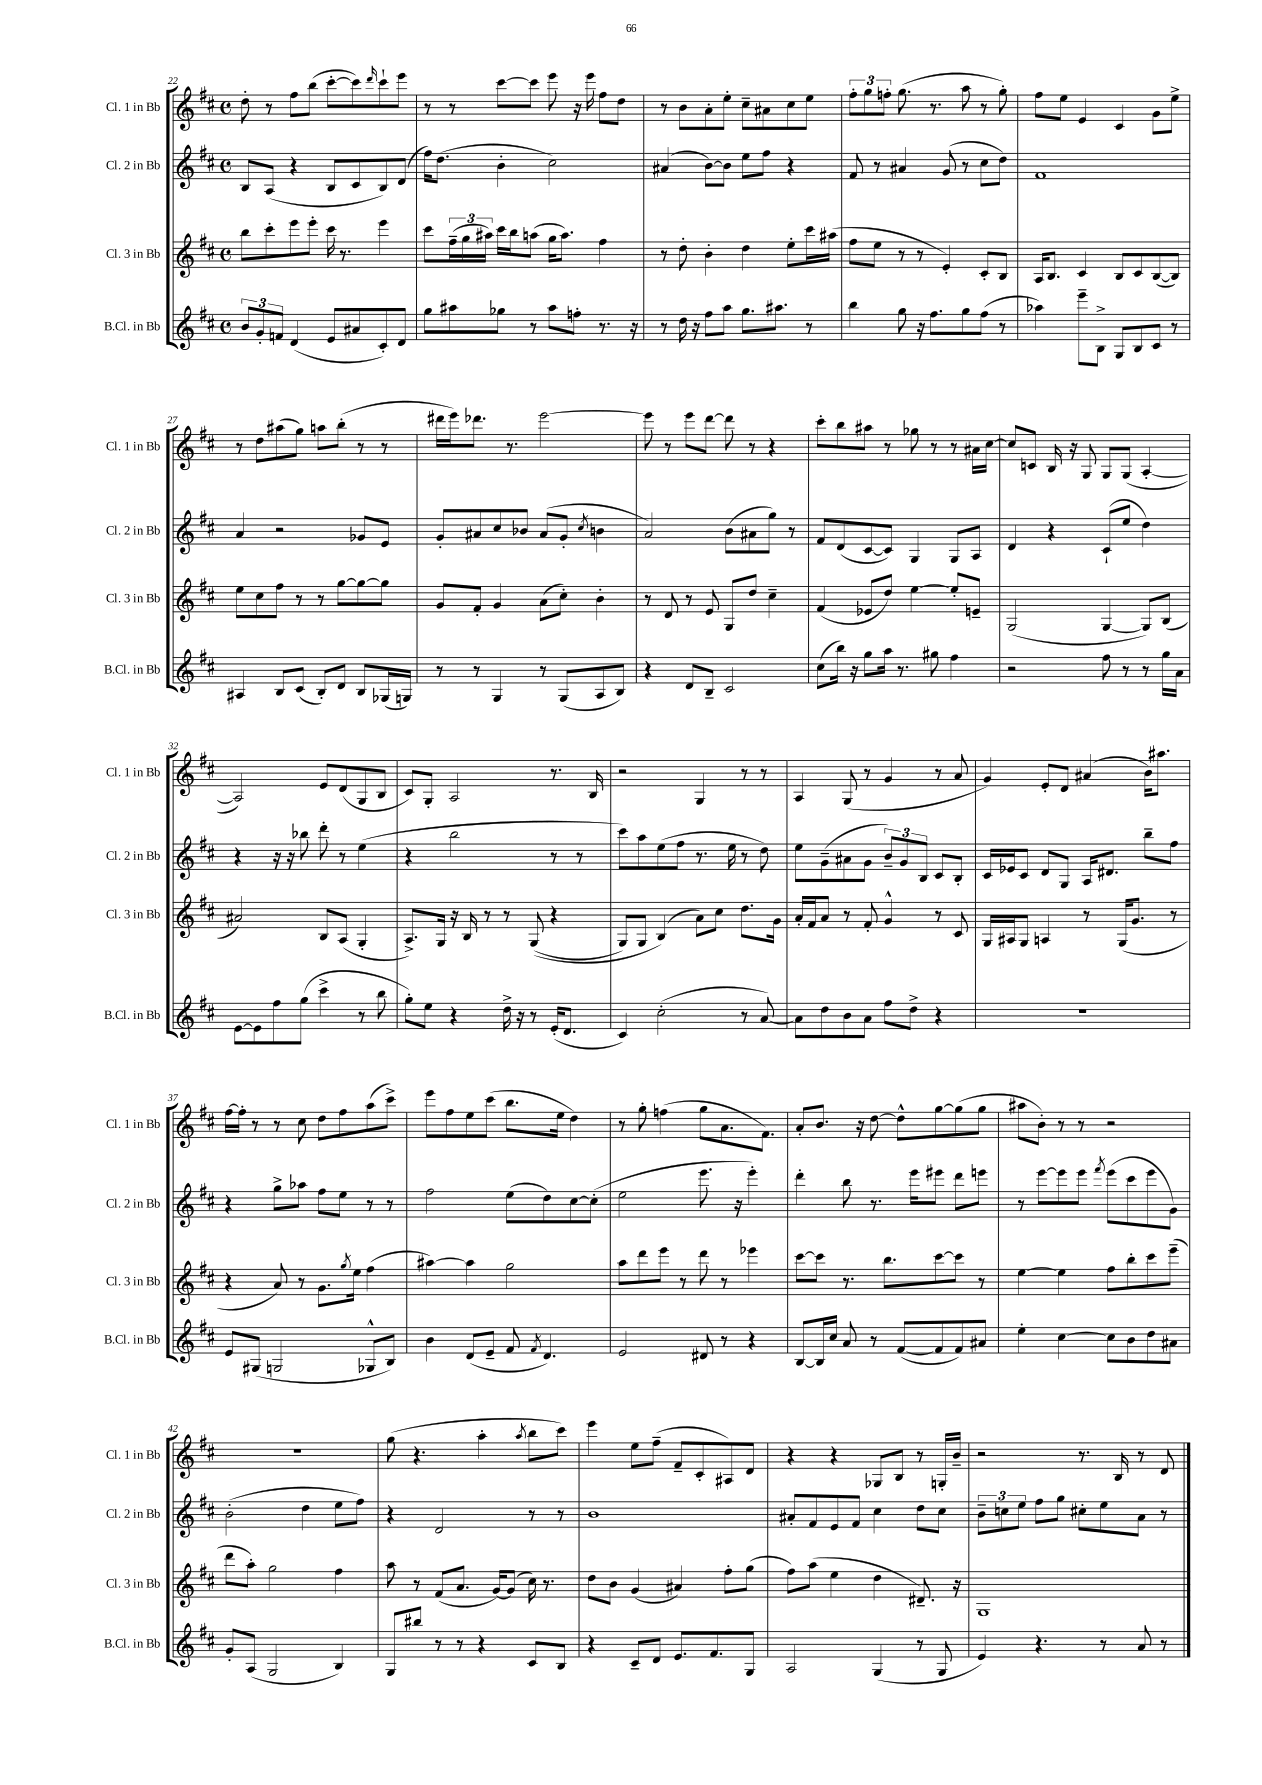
<<
\new StaffGroup <<
\new Staff = "s0" \with { instrumentName = "Cl. 1 in Bb" shortInstrumentName = "Cl. 1 in Bb" } {
    \clef treble \key d \major \defaultTimeSignature \time 4/4
    d''8-. r8 fis''8 b''8( cis'''8~-. cis'''8) \grace { d'''16 } cis'''8-! e'''8 |
    r8 r8 cis'''8~ cis'''8 e'''8 r16 e'''16 fis''8 d''8 |
    r8 b'8 a'8-. e''8-. cis''8-- ais'8 cis''8 e''8 |
    \tuplet 3/2 { fis''8-. g''8 f''8-. } g''8.( r8. a''8 r8 g''8-.) |
    fis''8 e''8 e'4 cis'4 g'8 e''8-> |
    r8 d''8 ais''8( g''8) a''8 b''8-.( r8 r8 |
    dis'''16 e'''16) des'''8. r8. e'''2~ |
    e'''8 r8 e'''8 d'''8~ d'''8 r8 r4 |
    cis'''8-. b''8 ais''8 r8 ges''8 r8 r8 ais'16 cis''16~ |
    cis''8 c'8 b16 r16 g8 g8 g8( a4~-. |
    a2) e'8 d'8( g8 b8 |
    cis'8) g8-. a2 r8. b16 |
    r2 g4 r8 r8 |
    a4 g8( r8 g'4 r8 a'8 |
    g'4) e'8-. d'8 ais'4( b'16) ais''8. |
    fis''16~ fis''16-. r8 r8 cis''8 d''8 fis''8 a''8( cis'''8->) |
    e'''8 fis''8 e''8 cis'''8( b''8. e''16 d''4) |
    r8 g''8-. f''4( g''8 a'8. fis'8.) |
    a'8-. b'8. r16 d''8~ d''8-^ g''8~ g''8( g''8 |
    ais''8 b'8-.) r8 r8 r2 |
    r1 |
    g''8( r4. a''4-. \acciaccatura { a''8 } b''8 cis'''8) |
    e'''4 e''8 fis''8--( fis'8-- cis'8-. ais8) d'8 |
    r4 r4 ges8 b8 r8 g16-. b'16-- |
    r2 r8. b16 r8 d'8 \bar "|." |
}
\new Staff = "s1" \with { instrumentName = "Cl. 2 in Bb" shortInstrumentName = "Cl. 2 in Bb" } {
    \clef treble \key d \major \defaultTimeSignature \time 4/4
    b8 a8( r4 b8 cis'8 b8) d'8( |
    fis''16) d''8.( b'4-. cis''2) |
    ais'4( b'8~) b'8 e''8 fis''8 r4 |
    fis'8 r8 ais'4 g'8( r8 cis''8 d''8) |
    fis'1 |
    a'4 r2 ges'8 e'8 |
    g'8-. ais'8 cis''8 bes'8 ais'8( g'8-. \acciaccatura { cis''8 } b'4 |
    a'2) b'8( ais'8 g''8) r8 |
    fis'8 d'8( cis'8~ cis'8) g4 g8 a8 |
    d'4 r4 cis'8-!( e''8 d''4) |
    r4 r16 r16 bes''8 d'''8-. r8 e''4( |
    r4 b''2 r8 r8 |
    cis'''8) a''8 e''8( fis''8 r8. e''16 r8 d''8) |
    e''8 g'8--( ais'8 g'8 \tuplet 3/2 { b'8--) g'8 b8 } cis'8 b8-. |
    cis'16 ees'16 cis'8 d'8 g8 a16 dis'8. b''8-- fis''8 |
    r4 g''8-> aes''8 fis''8 e''8 r8 r8 |
    fis''2 e''8( d''8) cis''8~ cis''8-.( |
    e''2 e'''8. r16 e'''4-.) |
    d'''4-. b''8 r8. e'''16 eis'''8 d'''8 e'''8 |
    r8 e'''8~ e'''8 e'''8 \acciaccatura { fis'''8 } e'''8( cis'''8 e'''8 g'8) |
    b'2-.( d''4 e''8 fis''8) |
    r4 d'2 r8 r8 |
    b'1 |
    ais'8-. fis'8 e'8 fis'8 cis''4 d''8 cis''8 |
    \tuplet 3/2 { b'8-- c''8 e''8 } fis''8 g''8 cis''8-. e''8 a'8 r8 \bar "|." |
}
\new Staff = "s2" \with { instrumentName = "Cl. 3 in Bb" shortInstrumentName = "Cl. 3 in Bb" } {
    \clef treble \key d \major \defaultTimeSignature \time 4/4
    b''8 cis'''8-. e'''8 e'''8-. cis'''16 r8. e'''4 |
    cis'''8 \tuplet 3/2 { fis''16--( g''16 ais''16) } cis'''16 b''16 a''8( g''16 a''8.) fis''4 |
    r8 d''8-. b'4-. d''4 e''8-. cis'''16 ais''16( |
    fis''8 e''8 r8 r8 e'4-.) cis'8-. b8 |
    a16 b8. cis'4 b8 cis'8 b8~( b8) |
    e''8 cis''8 fis''8 r8 r8 g''8~ g''8~ g''8 |
    g'8 fis'8-. g'4 a'8( cis''8-.) b'4-. |
    r8 d'8 r8 e'8 g8 d''8 cis''4-- |
    fis'4( ees'8 d''8) e''4~ e''8-. e'8-- |
    g2( g4~ g8) b8( |
    ais'2) b8 a8( g4-. |
    a8.->) g16 r16 b16 r8 r8 g8(\( r4 |
    g8) g8 b4(\) a'8) cis''8 d''8. g'16 |
    a'16-. fis'16 a'8 r8 fis'8-. g'4-^ r8 cis'8 |
    g16 ais16 g8 a4 r8 g16( g'8. r8 |
    r4 a'8) r8 g'8. \acciaccatura { g''8 } e''16 fis''4( |
    ais''4~) ais''4 g''2 |
    a''8 d'''8 e'''8 r8 d'''8 r8 ees'''4 |
    cis'''8~ cis'''8 r8. b''8. cis'''8~ cis'''8 r8 |
    e''4~ e''4 fis''8 b''8-. cis'''8 e'''8--( |
    d'''8 a''8-.) g''2 fis''4 |
    a''8 r8 fis'8( a'8. g'16~) g'8( cis''16) r8. |
    d''8 b'8 g'4( ais'4) fis''8-. g''8( |
    fis''8) a''8( e''4 d''4 dis'8.--) r16 |
    g1 \bar "|." |
}
\new Staff = "s3" \with { instrumentName = "B.Cl. in Bb" shortInstrumentName = "B.Cl. in Bb" } {
    \clef treble \key d \major \defaultTimeSignature \time 4/4
    \tuplet 3/2 { b'8 g'8-. f'8 } d'4( e'8 ais'8 cis'8-.) d'8 |
    g''8 ais''8 ges''8 r8 ais''8 f''8-. r8. r16 |
    r8 d''16 r16 fis''8 a''8 g''8. ais''8. r8 |
    b''4 g''8 r16 fis''8. g''8 fis''8( r8 |
    aes''4) e'''8-- b8-> g8 b8 cis'8 r8 |
    ais4 b8 cis'8( b8-.) d'8 b8 ges16( g16) |
    r8 r8 g4 r8 g8( a8 b8) |
    r4 d'8 b8-- cis'2 |
    cis''8( b''16) r16 g''8 a''16 r8. gis''8 fis''4 |
    r2 fis''8 r8 r8 g''16 a'16 |
    e'8~ e'8 fis''8 g''8( cis'''4-> r8 b''8 |
    g''8-.) e''8 r4 d''16-> r16 r8 e'16-.( d'8. |
    cis'4) cis''2-.( r8 a'8~) |
    a'8 d''8 b'8 a'8 fis''8 d''8-> r4 |
    R1 |
    e'8 gis8( g2 ges8-^ b8) |
    b'4 d'8( e'8-- fis'8 \acciaccatura { fis'8 } d'4.) |
    e'2 dis'8 r8 r4 |
    b8~ b16 cis''16 a'8 r8 fis'8~( fis'8 fis'8) ais'8 |
    e''4-. cis''4~ cis''8 b'8 d''8 ais'8 |
    g'8-. a8( g2 b4) |
    g8 bis''8 r8 r8 r4 cis'8 b8 |
    r4 cis'8-- d'8 e'8. fis'8. g8 |
    a2 g4( r8 g8 |
    e'4) r4. r8 a'8 r8 \bar "|." |
}
>>
>>
\layout { \context { \Score currentBarNumber = #22 } }
